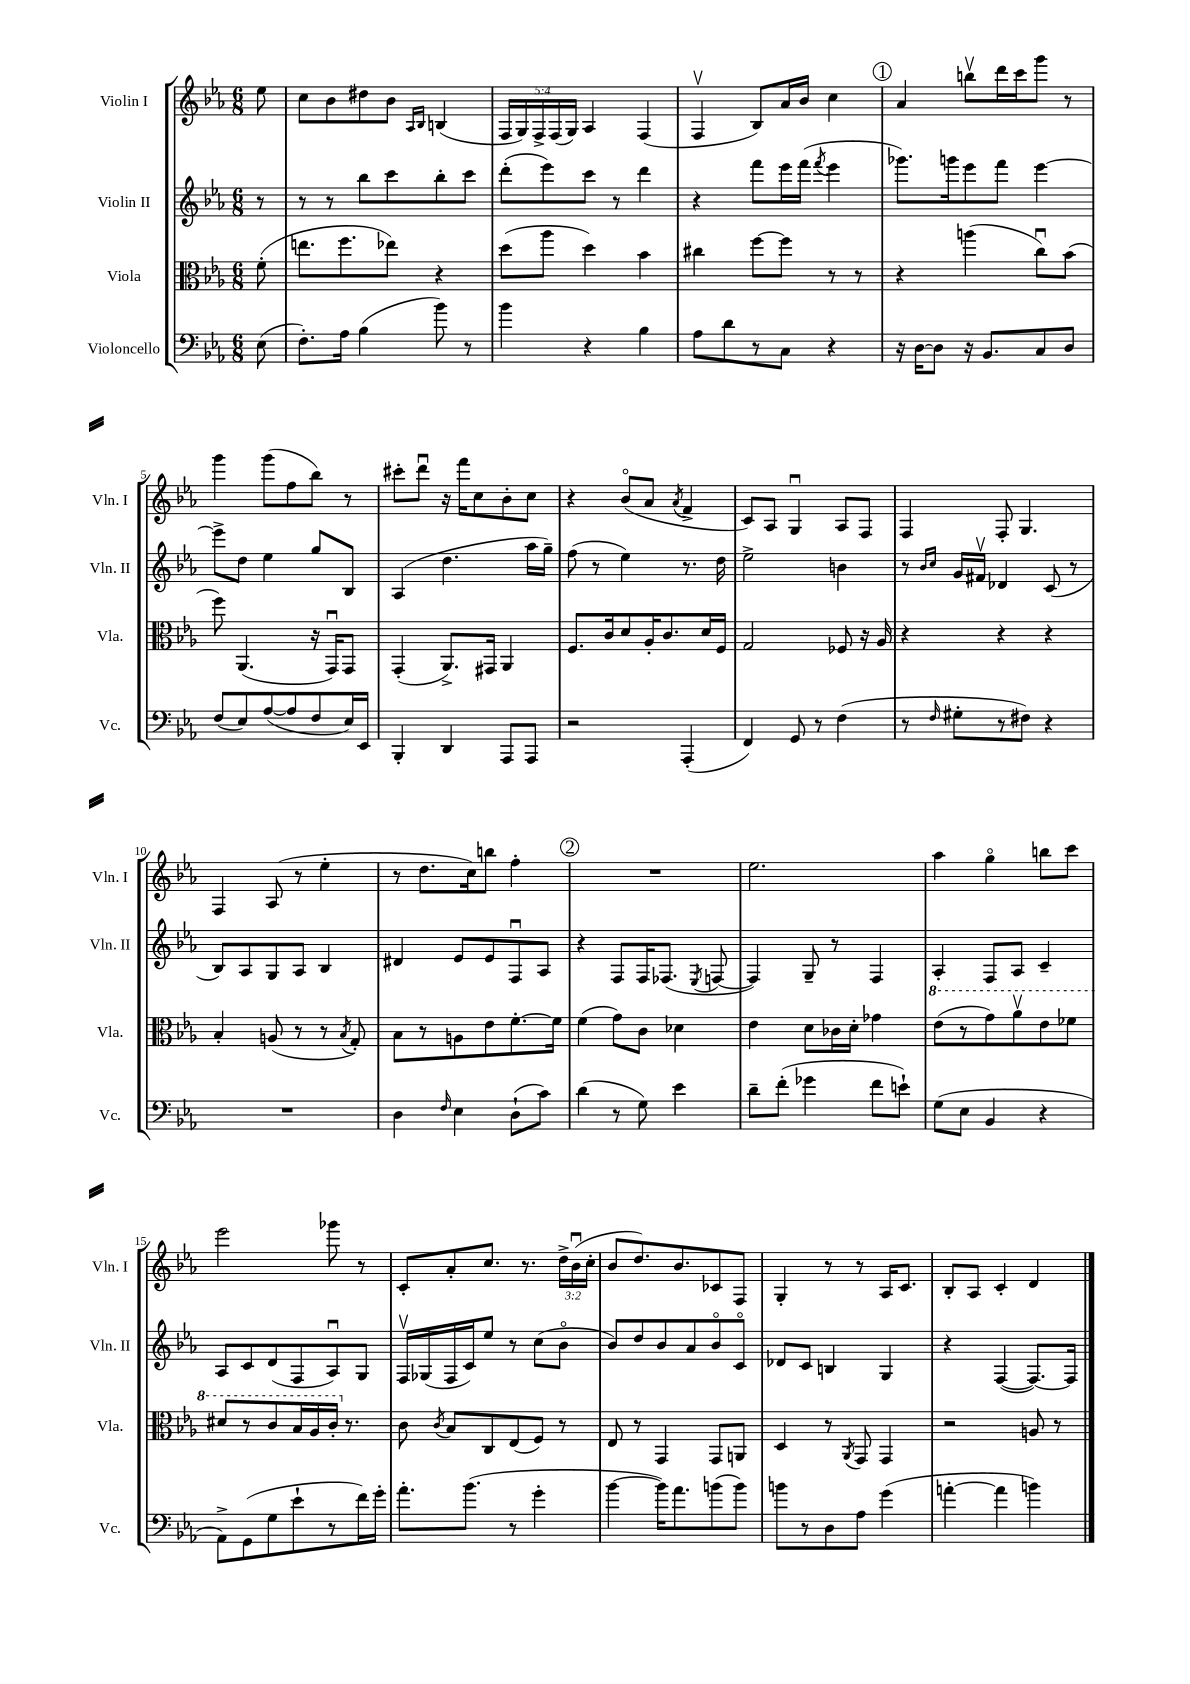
<<
\new StaffGroup <<
\new Staff = "s0" \with { instrumentName = "Violin I" shortInstrumentName = "Vln. I" } {
    \clef treble \key ees \major \numericTimeSignature \time 6/8 \override Staff.TupletNumber.text = #tuplet-number::calc-fraction-text \partial 8
    \autoBeamOff ees''8 |
    c''8[ bes'8 dis''8 bes'8] \grace { aes16[ bes16] } b4( |
    \tuplet 5/4 { f16[ g16) f16-> f16( g16]) } aes4 f4( |
    f4\upbow bes8[) aes'16 bes'16] c''4 |
    \mark \markup { \circle "1" } aes'4 b''8[\upbow d'''16 c'''16 g'''8] r8 |
    g'''4 g'''8[( f''8 bes''8]) r8 |
    cis'''8[-. d'''8]\downbow r16 f'''16[ c''8 bes'8-. c''8] |
    r4 bes'8[\flageolet( aes'8] \acciaccatura { aes'8 } f'4-> |
    c'8[) aes8] g4\downbow aes8[ f8] |
    f4 f8-. g4. |
    f4 aes8( r8 ees''4-. |
    r8 d''8.[ c''16) b''8] f''4-. |
    \mark \markup { \circle "2" } R2. |
    ees''2. |
    aes''4 g''4\flageolet b''8[ c'''8] |
    ees'''2 ges'''8 r8 |
    c'8[-. aes'8-. c''8.] r8. \tuplet 3/2 { d''16[-> bes'16\downbow( c''16]-. } |
    bes'8[ d''8.) bes'8. ces'8 f8] |
    g4-. r8 r8 aes16[ c'8.] |
    bes8[-. aes8] c'4-. d'4 \bar "|." |
}
\new Staff = "s1" \with { instrumentName = "Violin II" shortInstrumentName = "Vln. II" } {
    \clef treble \key ees \major \numericTimeSignature \time 6/8 \partial 8
    \autoBeamOff r8 |
    r8 r8 bes''8[ c'''8 bes''8-. c'''8] |
    d'''8[-.( ees'''8) c'''8] r8 d'''4 |
    r4 f'''8[ ees'''16 f'''16]( \acciaccatura { f'''8 } ees'''4 |
    \mark \markup { \circle "1" } ges'''8.[) g'''16 ees'''8 f'''8] ees'''4~ |
    ees'''8[-> d''8] ees''4 g''8[ bes8] |
    aes4( d''4. aes''16[ g''16]--) |
    f''8( r8 ees''4) r8. d''16 |
    ees''2-> b'4 |
    r8 \grace { bes'16[ c''16] } g'16[ fis'16]\upbow des'4 c'8( r8 |
    bes8[) aes8 g8 aes8] bes4 |
    dis'4 ees'8[ ees'8 f8\downbow aes8] |
    \mark \markup { \circle "2" } r4 f8[ f16 fes8.]( \acciaccatura { ees8 } f8~ |
    f4) g8-- r8 f4 |
    aes4-. f8[ aes8] c'4-- |
    aes8[ c'8 d'8( f8 aes8\downbow) g8] |
    f16[\upbow ges16( f16 c'16) ees''8] r8 c''8[( bes'8]\flageolet |
    bes'8[) d''8 bes'8 aes'8 bes'8\flageolet c'8]\flageolet |
    des'8[ c'8] b4 g4 |
    r4 f4~( f8.[~) f16] \bar "|." |
}
\new Staff = "s2" \with { instrumentName = "Viola" shortInstrumentName = "Vla." } {
    \clef alto \key ees \major \numericTimeSignature \time 6/8 \partial 8
    \autoBeamOff f'8-.( |
    e''8.[ f''8. ees''8]) r4 |
    d''8[( aes''8] d''4) bes'4 |
    cis''4 f''8[~ f''8] r8 r8 |
    \mark \markup { \circle "1" } r4 a''4( c''8[\downbow) bes'8]( |
    f''8) aes,4.( r16 g,16[\downbow) g,8] |
    g,4-.( aes,8.[->) gis,16] aes,4 |
    f8.[ c'16 d'8 aes16-. c'8. d'16 f16] |
    g2 fes8 r16 aes16 |
    r4 r4 r4 |
    bes4-. a8( r8 r8 \acciaccatura { bes8 } g8-.) |
    bes8[ r8 a8 ees'8 f'8.~-. f'16] |
    \mark \markup { \circle "2" } f'4( g'8[) c'8] des'4 |
    ees'4 d'8[ ces'16 d'16]-. ges'4 |
    \ottava #1 ees''8[( r8 g''8) aes''8\upbow ees''8 fes''8] |
    dis''8[ r8 c''8 bes'16 aes'16 c''16]-. \ottava #0 r8. |
    c'8 \acciaccatura { c'8 } bes8[ c8 ees8( f8]) r8 |
    ees8 r8 g,4 g,8[ a,8] |
    d4 r8 \acciaccatura { aes,8 } g,8 g,4 |
    r2 a8 r8 \bar "|." |
}
\new Staff = "s3" \with { instrumentName = "Violoncello" shortInstrumentName = "Vc." } {
    \clef bass \key ees \major \numericTimeSignature \time 6/8 \partial 8
    \autoBeamOff ees8( |
    f8.[-.) aes16] bes4( bes'8) r8 |
    bes'4 r4 bes4 |
    aes8[ d'8 r8 c8] r4 |
    \mark \markup { \circle "1" } r16 d16[~ d8] r16 bes,8.[ c8 d8] |
    f8[( ees8) aes8~( aes8 f8 ees16) ees,16] |
    bes,,4-. d,4 aes,,8[ aes,,8] |
    r2 aes,,4-.( |
    f,4) g,8 r8 f4( |
    r8 \grace { f16 } gis8[-. r8 fis8]) r4 |
    R2. |
    d4 \grace { f16 } ees4 d8[-!( c'8]) |
    \mark \markup { \circle "2" } d'4( r8 g8) ees'4 |
    d'8[-- f'8]-.( ges'4 f'8[ e'8]-!) |
    g8[( ees8] bes,4 r4 |
    aes,8[->) g,8( g8 ees'8-! r8 f'16) g'16]-. |
    aes'8.[-. bes'8.]( r8 g'4-. |
    bes'4~ bes'16[) aes'8. b'8( b'8]) |
    b'8[ r8 d8 aes8] g'4( |
    a'4~-. a'4 b'4) \bar "|." |
}
>>
>>
